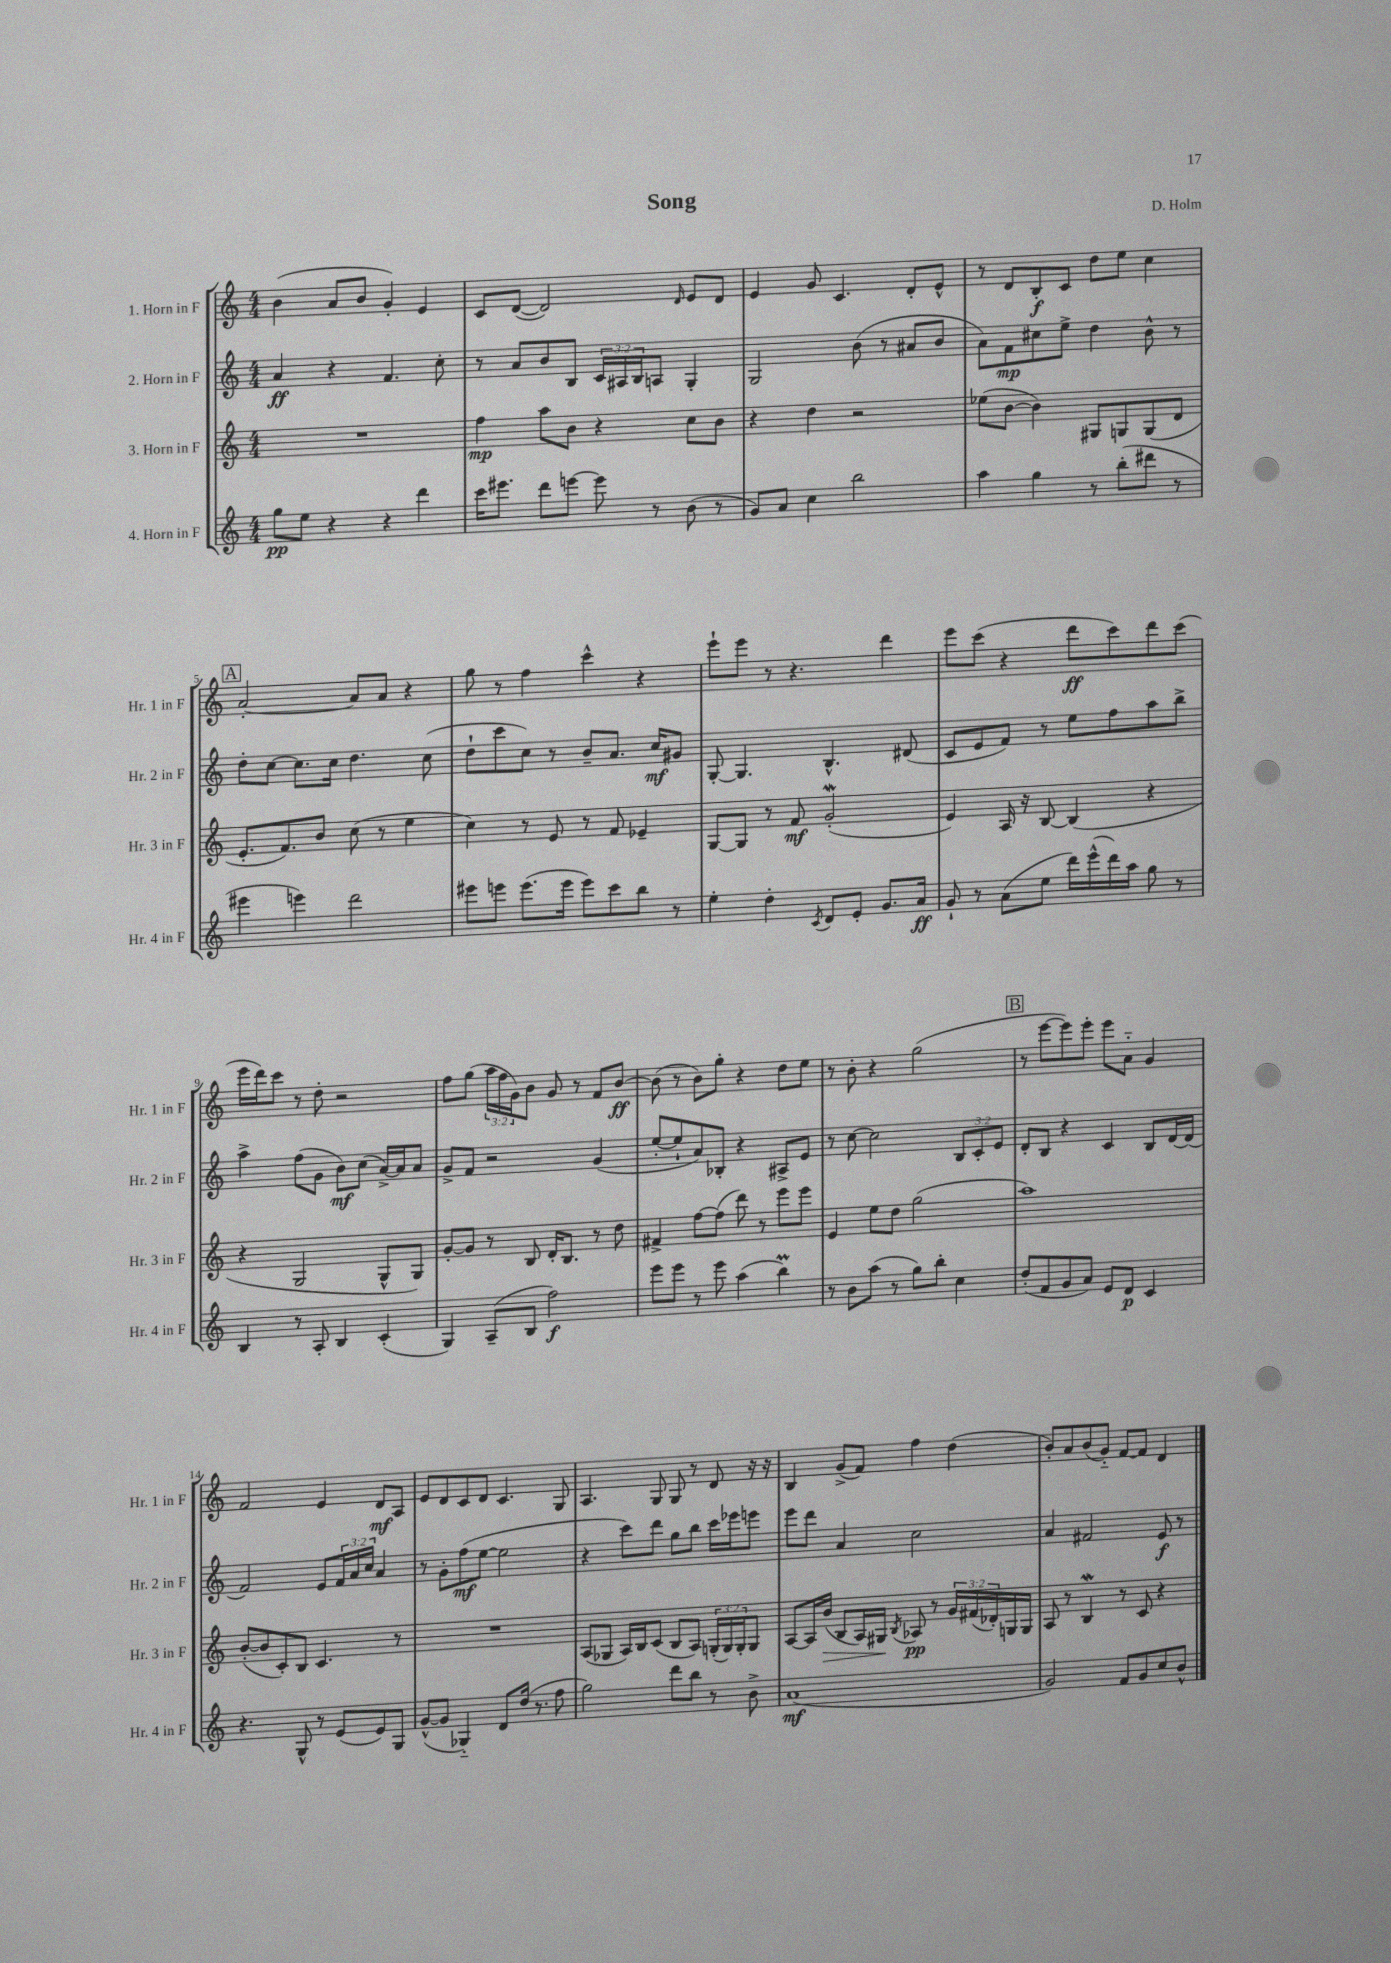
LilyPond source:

\header { title = "Song" composer = "D. Holm" }
<<
\new StaffGroup <<
\new Staff = "s0" \with { instrumentName = "1. Horn in F" shortInstrumentName = "Hr. 1 in F" } {
    \clef treble \key c \major \numericTimeSignature \time 4/4 \override Staff.TupletNumber.text = #tuplet-number::calc-fraction-text
    b'4( a'8 b'8 g'4-.) e'4 |
    c'8 d'8~( d'2) \grace { d'16 } e'8 d'8 |
    e'4 g'8 c'4. d'8-. e'8-^ |
    r8 d'8 b8-.\f c'8 d''8 e''8 c''4 |
    \mark \markup { \box "A" } a'2~-. a'8 a'8 r4 |
    g''8 r8 f''4 c'''4-^ r4 |
    e'''8-! e'''8 r8 r4. d'''4 |
    e'''8 c'''8( r4 d'''8\ff c'''8) d'''8 c'''8( |
    e'''16 d'''16) c'''8 r8 d''8-. r2 |
    f''8 g''8( \tuplet 3/2 { a''16 f''16 g'16) } b'8 g'8 r8 f'8 b'8~\ff |
    b'8( r8 b'8) g''8-. r4 d''8 e''8 |
    r8 b'8-. r4 g''2( |
    \mark \markup { \box "B" } r8 e'''8~ e'''8) e'''8-. e'''8 a'8-_ g'4 |
    f'2 e'4 d'8\mf a8 |
    e'8 d'8 c'8 d'8 c'4. g8 |
    a4. g8 g8 r8 d'8 r16 r16 |
    b4 g'8->( f'8) f''4 d''4( |
    b'8-.) a'8 b'8( g'8-_) f'8~ f'8 d'4 \bar "|." |
}
\new Staff = "s1" \with { instrumentName = "2. Horn in F" shortInstrumentName = "Hr. 2 in F" } {
    \clef treble \key c \major \numericTimeSignature \time 4/4 \override Staff.TupletNumber.text = #tuplet-number::calc-fraction-text
    a'4\ff r4 f'4. c''8-. |
    r8 a'8 b'8 b8 \tuplet 3/2 { c'16 ais16 b16 } a8 g4-. |
    g2 b'8( r8 ais'8 b'8 |
    a'8) f'8\mp cis''8 e''8-> d''4 b'8-^ r8 |
    \mark \markup { \box "A" } d''8-. c''8~ c''8. c''16 d''4. c''8( |
    d''8-! c'''8 c''8) r8 b'8-- a'8. c''16\mf gis'8 |
    g8~-. g4. b4.-^ dis'8( |
    c'8 e'8 f'8) r8 e''8 f''8 a''8 b''8-> |
    a''4-> f''8( g'8 b'8\mf) c''8( a'16~->) a'16 a'8 |
    g'8-> f'8 r2 g'4( |
    e''8~-. e''8-! a'8) bes8-. r4 ais8-> e'8 |
    r8 c''8~ c''2 \tuplet 3/2 { b8 c'8-. e'8 } |
    \mark \markup { \box "B" } d'8-. b8 r4 c'4 b8 d'16~ d'16( |
    f'2) e'8 \tuplet 3/2 { f'16 a'16 c''16 } a'4 |
    r8 g'8-. f''8\mf( e''8~ e''2 |
    r4 c'''8) d'''8 g''8 b''8 c'''16 ees'''16 e'''8 |
    e'''8 d'''8 a'4 c''2 |
    a'4 fis'2 e'8\f r8 \bar "|." |
}
\new Staff = "s2" \with { instrumentName = "3. Horn in F" shortInstrumentName = "Hr. 3 in F" } {
    \clef treble \key c \major \numericTimeSignature \time 4/4 \override Staff.TupletNumber.text = #tuplet-number::calc-fraction-text
    R1 |
    f''4\mp a''8 b'8 r4 c''8 b'8 |
    r4 d''4 r2 |
    ees''8( b'8~ b'4) gis8 g8 g8( d'8 |
    \mark \markup { \box "A" } e'8.-. f'8.) b'8 c''8( r8 e''4 |
    c''4) r8 e'8 r8 f'8 ees'4-- |
    g8~ g8 r8 f'8\mf g'2-.\mordent( |
    e'4) a16 r16 b8~ b4( r4 |
    r4 g2 g8-^ g8) |
    g'8~-. g'8 r8 b8 d'16-. b8. r8 d''8 |
    fis'4-> f''8~ f''8( d'''8) r8 e'''8 e'''8 |
    e'4 e''8 d''8 g''2( |
    \mark \markup { \box "B" } a''1) |
    b'8~-.( b'8 c'8-.) b8 c'4. r8 |
    R1 |
    a8( ges8 a16) b16 c'8( b8 a8) \tuplet 3/2 { g16-.( g16) g16-. } g8 |
    a8~ a16 b'16\>( b8 a16) gis16\! \acciaccatura { b8 } aes8\pp r8 \tuplet 3/2 { g'16 fis'16( des'16-.) } g16 g16 |
    a8 r8 b4\mordent r8 c'8 r4 \bar "|." |
}
\new Staff = "s3" \with { instrumentName = "4. Horn in F" shortInstrumentName = "Hr. 4 in F" } {
    \clef treble \key c \major \numericTimeSignature \time 4/4
    g''8\pp e''8 r4 r4 d'''4 |
    c'''16 eis'''8. d'''8 e'''8~ e'''8 r8 b'8( r8 |
    g'8) a'8 c''4 b''2 |
    a''4 g''4 r8 b''8-.( dis'''8 r8 |
    \mark \markup { \box "A" } eis'''4 e'''4) d'''2 |
    eis'''8 e'''8 e'''8.( e'''16 e'''8) c'''8 b''8 r8 |
    e''4-. d''4-. \acciaccatura { c'8 } d'8 e'8-. g'8. a'16\ff |
    g'8-! r8 a'8( e''8 d'''16) e'''16-^( d'''16) a''16 g''8 r8 |
    b4 r8 a8-. b4 c'4-.( |
    g4) a8--( b8 f''2\f) |
    e'''8 e'''8 r8 e'''8 a''4( b''4\prall) |
    r8 b'8 a''8( r8 g''8) b''8-. c''4 |
    \mark \markup { \box "B" } d''8-.( f'8 g'8 a'8) e'8 d'8\p c'4 |
    r4. g8-^ r8 e'8( e'8) g8 |
    g'8~-^( g'8 ges4-_) d'8 d''16( r8. f''8 |
    g''2) d'''8 b''8 r8 b'8-> |
    a'1\mf( |
    g'2) f'8 g'8 c''8 b'8-^ \bar "|." |
}
>>
>>
